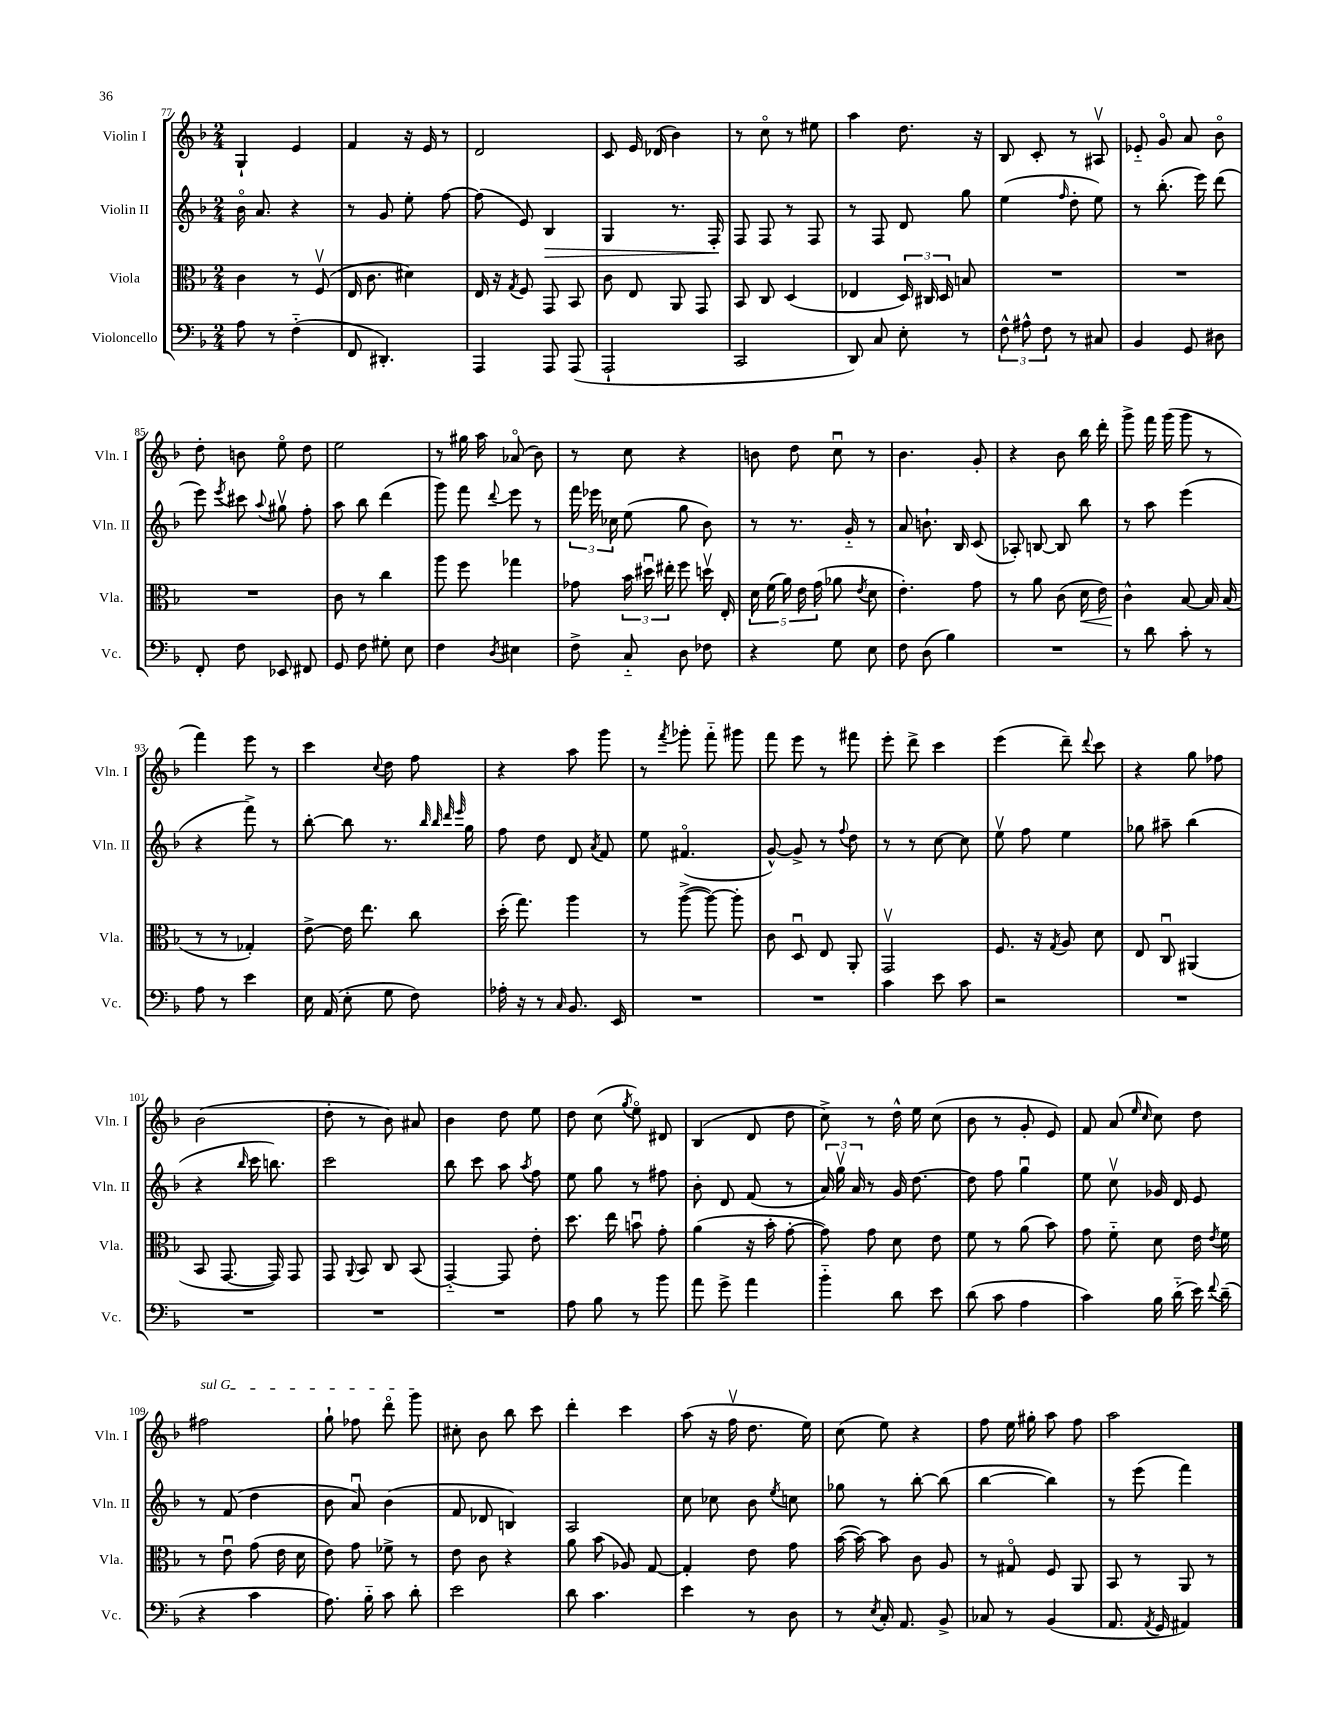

**kern	**kern	**dynam	**kern	**dynam	**kern
*part4	*part3	*part3	*part2	*part2	*part1
*staff4	*staff3	*staff3	*staff2	*staff2	*staff1
*I"Violoncello	*I"Viola	*	*I"Violin II	*	*I"Violin I
*I'Vc.	*I'Vla.	*	*I'Vln. II	*	*I'Vln. I
*clefF4	*clefC3	*	*clefG2	*	*clefG2
*k[b-]	*k[b-]	*	*k[b-]	*	*k[b-]
*M2/4	*M2/4	*	*M2/4	*	*M2/4
=77	=77	=77	=77	=77	=77
8A\	4c\	.	16b-\	.	4G`/
.	.	.	8.a/	.	.
8r	.	.	.	.	.
(4F\	8r	.	4r	.	4e/
.	(8Fv/	.	.	.	.
=78	=78	=78	=78	=78	=78
8FF/	16E/	.	8r	.	4f/
.	8.c\	.	.	.	.
4.DD#X'/)	.	.	8g/	.	.
.	4d#X\)	.	8ee'\	.	16r
.	.	.	.	.	16e/
.	.	.	[8ff\	.	8r
=79	=79	=79	=79	=79	=79
4AAA/	16E/	.	(8ff\]	.	2d/
.	16r	.	.	.	.
.	8qG/	.	.	.	.
.	8F/	.	8e/)	.	.
!	!	!	!	!LO:HP:b	!
8AAA/	8GG/	.	4B-/	>	.
(8AAA/	8BB-/	.	.	.	.
=80	=80	=80	=80	=80	=80
2AAA`/	8c\	.	4G/	.	8c/
.	8E/	.	.	.	16e/
.	.	.	.	.	(16d-X/
.	8AA/	.	8.r	.	4b-\)
.	8GG/	.	.	.	.
.	.	.	16F'/	.	.
.	.	.	.	]	.
=81	=81	=81	=81	=81	=81
2CC/	8BB-/	.	8F/	.	8r
.	8C/	.	8F/	.	8cc\
.	(4D/	.	8r	.	8r
.	.	.	8F/	.	8ee#X\
=82	=82	=82	=82	=82	=82
8DD/)	4E-X/	.	8r	.	4aa\
8C/	.	.	8F/	.	.
8E'\	24D/)	.	8d/	.	8.dd\
.	24C#X/	.	.	.	.
.	24D/	.	.	.	.
8r	8Bn/	.	8gg\	.	.
.	.	.	.	.	16r
=83	=83	=83	=83	=83	=83
12F^^\	2r	.	(4ee\	.	8B-/
12A#X^^\	.	.	.	.	.
.	.	.	.	.	8c'/
12F\	.	.	.	.	.
.	.	.	16qqff/	.	.
8r	.	.	8dd'\	.	8r
8C#X/	.	.	8ee\)	.	8A#Xv/
=84	=84	=84	=84	=84	=84
4BB-/	2r	.	8r	.	8e-X/
.	.	.	(8.bb-'\	.	8g/
8GG/	.	.	.	.	8a/
.	.	.	16eee\)	.	.
8D#X\	.	.	(8ddd\	.	8b-\
!!LO:LB:g=z
=85	=85	=85	=85	=85	=85
8FF'/	2r	.	8eee\)	.	8dd'\
.	.	.	8qeee/	.	.
8F\	.	.	8ccc#X\	.	8bn\
.	.	.	8qqaa/	.	.
8EE-X/	.	.	8gg#Xv\	.	8ee\
8FF#X/	.	.	8ff'\	.	8dd\
=86	=86	=86	=86	=86	=86
8GG/	8c\	.	8aa\	.	2ee\
8F\	8r	.	8bb-\	.	.
8G#X'\	4cc\	.	(4ddd\	.	.
8E\	.	.	.	.	.
=87	=87	=87	=87	=87	=87
4F\	8aa\	.	8ggg\)	.	8r
.	8ff\	.	8fff\	.	16gg#X\
.	.	.	.	.	16aa\
8qD/	.	.	8qqddd/	.	.
4E#X\	4gg-X\	.	8eee\	.	(8a-X/
.	.	.	8r	.	8b-\)
=88	=88	=88	=88	=88	=88
8F^\	8g-X\	.	24fff\	.	8r
.	.	.	24eee-X\	.	.
.	.	.	24cc-X\	.	.
8C/	24b-\	.	(8ee\	.	8cc\
.	24dd#Xu\	.	.	.	.
.	24ee#X'\	.	.	.	.
8D\	8ff\	.	8gg\	.	4r
8F-X\	16ddnv\	.	8b-\)	.	.
.	16E'/	.	.	.	.
=89	=89	=89	=89	=89	=89
4r	20d\	.	8r	.	8bn\
.	(20f\	.	.	.	.
.	20a\)	.	.	.	.
.	.	.	8.r	.	8dd\
.	20e\	.	.	.	.
.	(20g\	.	.	.	.
8G\	8a-X\	.	.	.	8ccu\
.	.	.	16g/	.	.
.	8qe/	.	.	.	.
8E\	8d\	.	8r	.	8r
=90	=90	=90	=90	=90	=90
8F\	4.e'\)	.	8a/	.	4.b-\
(8D\	.	.	8.bn`\	.	.
4B-\)	.	.	.	.	.
.	.	.	16B-/	.	.
.	8g\	.	(8c/	.	8g'/
=91	=91	=91	=91	=91	=91
2r	8r	.	8A-X'/)	.	4r
.	8a\	.	[8Bn/	.	.
.	(8c\	.	8B/]	.	8b-\
!	!	!LO:HP:b	!	!	!
.	16d\	<	8bb-\	.	16bb-\
.	16e\)	.	.	.	16ddd'\
=92	=92	=92	=92	=92	=92
8r	4c^^\	.	8r	.	8ggg^\
8d\	.	.	8aa\	.	16fff\
.	.	.	.	.	(16ggg\
8c'\	[8B-/	[	(4eee\	.	8ggg\
8r	16B-/]	.	.	.	8r
.	(16B-/	.	.	.	.
!!LO:LB:g=z
=93	=93	=93	=93	=93	=93
8A\	8r	.	4r	.	4fff\)
8r	8r	.	.	.	.
4e\	4G-X'/)	.	8fff^\)	.	8eee\
.	.	.	8r	.	8r
=94	=94	=94	=94	=94	=94
16E\	[8e^\	.	[8bb-'\	.	4ccc\
(16AA/	.	.	.	.	.
8E'\	16e\]	.	8bb-\]	.	.
.	8.ee\	.	.	.	.
.	.	.	.	.	8qqcc/
8G\	.	.	8.r	.	8dd\
8F\)	8cc\	.	.	.	8ff\
.	.	.	32qqbb-/	.	.
.	.	.	32qqbb-/	.	.
.	.	.	32qqddd/	.	.
.	.	.	32qqeee/	.	.
.	.	.	16gg\	.	.
=95	=95	=95	=95	=95	=95
16A-X'\	(16dd'\	.	8ff\	.	4r
16r	8.gg\)	.	.	.	.
8r	.	.	8dd\	.	.
16qqC/	.	.	.	.	.
8.BB-/	4aa\	.	8d/	.	8aa\
.	.	.	8qa/	.	.
.	.	.	8f/	.	8ggg\
16EE/	.	.	.	.	.
=96	=96	=96	=96	=96	=96
2r	8r	.	8ee\	.	8r
.	.	.	.	.	8qfff/
.	([8aa^\	.	(4.f#X/	.	8ggg-X'\
.	8aa\_)	.	.	.	8fff\
.	8aa'\]	.	.	.	8ggg#X\
=97	=97	=97	=97	=97	=97
2r	8c\	.	[8g^^/)	.	8fff\
.	8Du/	.	8g^/]	.	8eee\
.	8E/	.	8r	.	8r
.	.	.	8qqff/	.	.
.	8AA'/	.	8dd\	.	8fff#X\
=98	=98	=98	=98	=98	=98
4c\	2GGv/	.	8r	.	8eee'\
.	.	.	8r	.	8ddd^\
8e\	.	.	[8cc\	.	4ccc\
8c\	.	.	8cc\]	.	.
=99	=99	=99	=99	=99	=99
2r	8.F/	.	8eev\	.	(4eee\
.	.	.	8ff\	.	.
.	16r	.	.	.	.
.	8qG/	.	.	.	.
.	8A/	.	4ee\	.	8ddd~\)
.	.	.	.	.	8qqddd/
.	8d\	.	.	.	8ccc\
=100	=100	=100	=100	=100	=100
2r	8E/	.	8gg-X\	.	4r
.	8Cu/	.	8aa#X~\	.	.
.	(4AA#X/	.	(4bb-\	.	8gg\
.	.	.	.	.	8ff-X\
!!LO:LB:g=z
=101	=101	=101	=101	=101	=101
2r	8BB-/	.	4r	.	(2b-\
.	[8.GG/	.	.	.	.
.	.	.	16qqbb-/	.	.
.	.	.	16ccc\	.	.
.	16GG/])	.	8.bbn\)	.	.
.	8GG/	.	.	.	.
=102	=102	=102	=102	=102	=102
2r	8GG/	.	2ccc\	.	8dd'\
.	8qqAA/	.	.	.	.
.	8BB-/	.	.	.	8r
.	8C/	.	.	.	8b-\)
.	(8BB-/	.	.	.	8a#X/
=103	=103	=103	=103	=103	=103
2r	[4GG/)	.	8bb-\	.	4b-\
.	.	.	8ccc\	.	.
.	8GG/]	.	8aa\	.	8dd\
.	.	.	8qaa/	.	.
.	8e'\	.	8ff\	.	8ee\
=104	=104	=104	=104	=104	=104
8A\	8.dd\	.	8ee\	.	8dd\
8B-\	.	.	8gg\	.	(8cc\
.	16ee\	.	.	.	.
.	.	.	.	.	8qgg/
8r	8bnu\	.	8r	.	8ee\)
8b-\	8g'\	.	8ff#X\	.	8d#X/
=105	=105	=105	=105	=105	=105
8a\	(4a\	.	8b-'\	.	(4B-/
8g^\	.	.	8d/	.	.
4a\	16r	.	(8f/	.	8d/
.	16b-'\	.	.	.	.
.	[8g'\	.	8r	.	8dd\
=106	=106	=106	=106	=106	=106
4b-\	8g\])	.	24a/)	.	8cc^\)
.	.	.	24ggv\	.	.
.	.	.	24a/	.	.
.	8g\	.	8r	.	8r
8d\	8d\	.	16g/	.	16dd^^\
.	.	.	[8.dd\	.	16ee\
8e\	8e\	.	.	.	(8cc\
=107	=107	=107	=107	=107	=107
(8d\	8f\	.	8dd\]	.	8b-\
8c\	8r	.	8ff\	.	8r
4A\	(8a\	.	4ggu\	.	8g'/
.	8b-\)	.	.	.	8e/)
=108	=108	=108	=108	=108	=108
4c\)	8g\	.	8ee\	.	8f/
.	8f\	.	8ccv\	.	(8a/
.	.	.	.	.	16qqee/
.	.	.	.	.	16qqcc/
16B-\	8d\	.	16g-X/	.	8cc\)
(16d\	.	.	16d/	.	.
16e\)	16e\	.	8e/	.	8dd\
8qqf/	8qe/	.	.	.	.
(16d~\	16f\	.	.	.	.
!!LO:LB:g=z
=109	=109	=109	=109	=109	=109
!	!	!	!	!	!LO:TX:a:i:t=sul G
4r	8r	.	8r	.	2ff#X\
.	8eu\	.	(8f/	.	.
4c\	(8g\	.	4dd\	.	.
.	16e\	.	.	.	.
.	16d\	.	.	.	.
=110	=110	=110	=110	=110	=110
8.A\)	8e\)	.	8b-\	.	8gg`\
.	8g\	.	8au/)	.	8ff-X\
16B-\	.	.	.	.	.
8c\	8f-X^\	.	(4b-\	.	8ddd\
8d'\	8r	.	.	.	8ggg\
=111	=111	=111	=111	=111	=111
2e\	8e\	.	8f/	.	8cc#X'\
.	8c\	.	8d-X/	.	8b-\
.	4r	.	4Bn/)	.	8bb-\
.	.	.	.	.	8ccc\
=112	=112	=112	=112	=112	=112
8d\	8a\	.	2A/	.	4ddd'\
4.c\	(8b-\	.	.	.	.
.	8A-X/)	.	.	.	4ccc\
.	[8G/	.	.	.	.
=113	=113	=113	=113	=113	=113
4e\	4G'/]	.	8cc\	.	(8aa\
.	.	.	8cc-X\	.	16r
.	.	.	.	.	16ffv\
8r	8e\	.	8b-\	.	8.dd\
.	.	.	8qee/	.	.
8D\	8g\	.	8ccn\	.	.
.	.	.	.	.	16ee\)
=114	=114	=114	=114	=114	=114
8r	([16b-\	.	8gg-X\	.	(8cc\
.	16b-\_)	.	.	.	.
8qE/	.	.	.	.	.
16C'/	8b-\]	.	8r	.	8ee\)
8.AA/	.	.	.	.	.
.	8c\	.	[8bb-'\	.	4r
8BB-^/	8A/	.	(8bb-\]	.	.
=115	=115	=115	=115	=115	=115
8C-X/	8r	.	[4bb-\	.	8ff\
8r	8G#X/	.	.	.	16ee\
.	.	.	.	.	16gg#X'\
(4BB-/	8F/	.	4bb-\])	.	8aa\
.	8AA/	.	.	.	8ff\
=116	=116	=116	=116	=116	=116
8.AA/	8BB-/	.	8r	.	2aa\
.	8r	.	(8eee\	.	.
8qAA/	.	.	.	.	.
16GG/	.	.	.	.	.
4AA#X/)	8AA/	.	4fff\)	.	.
.	8r	.	.	.	.
==	==	==	==	==	==
*-	*-	*-	*-	*-	*-
